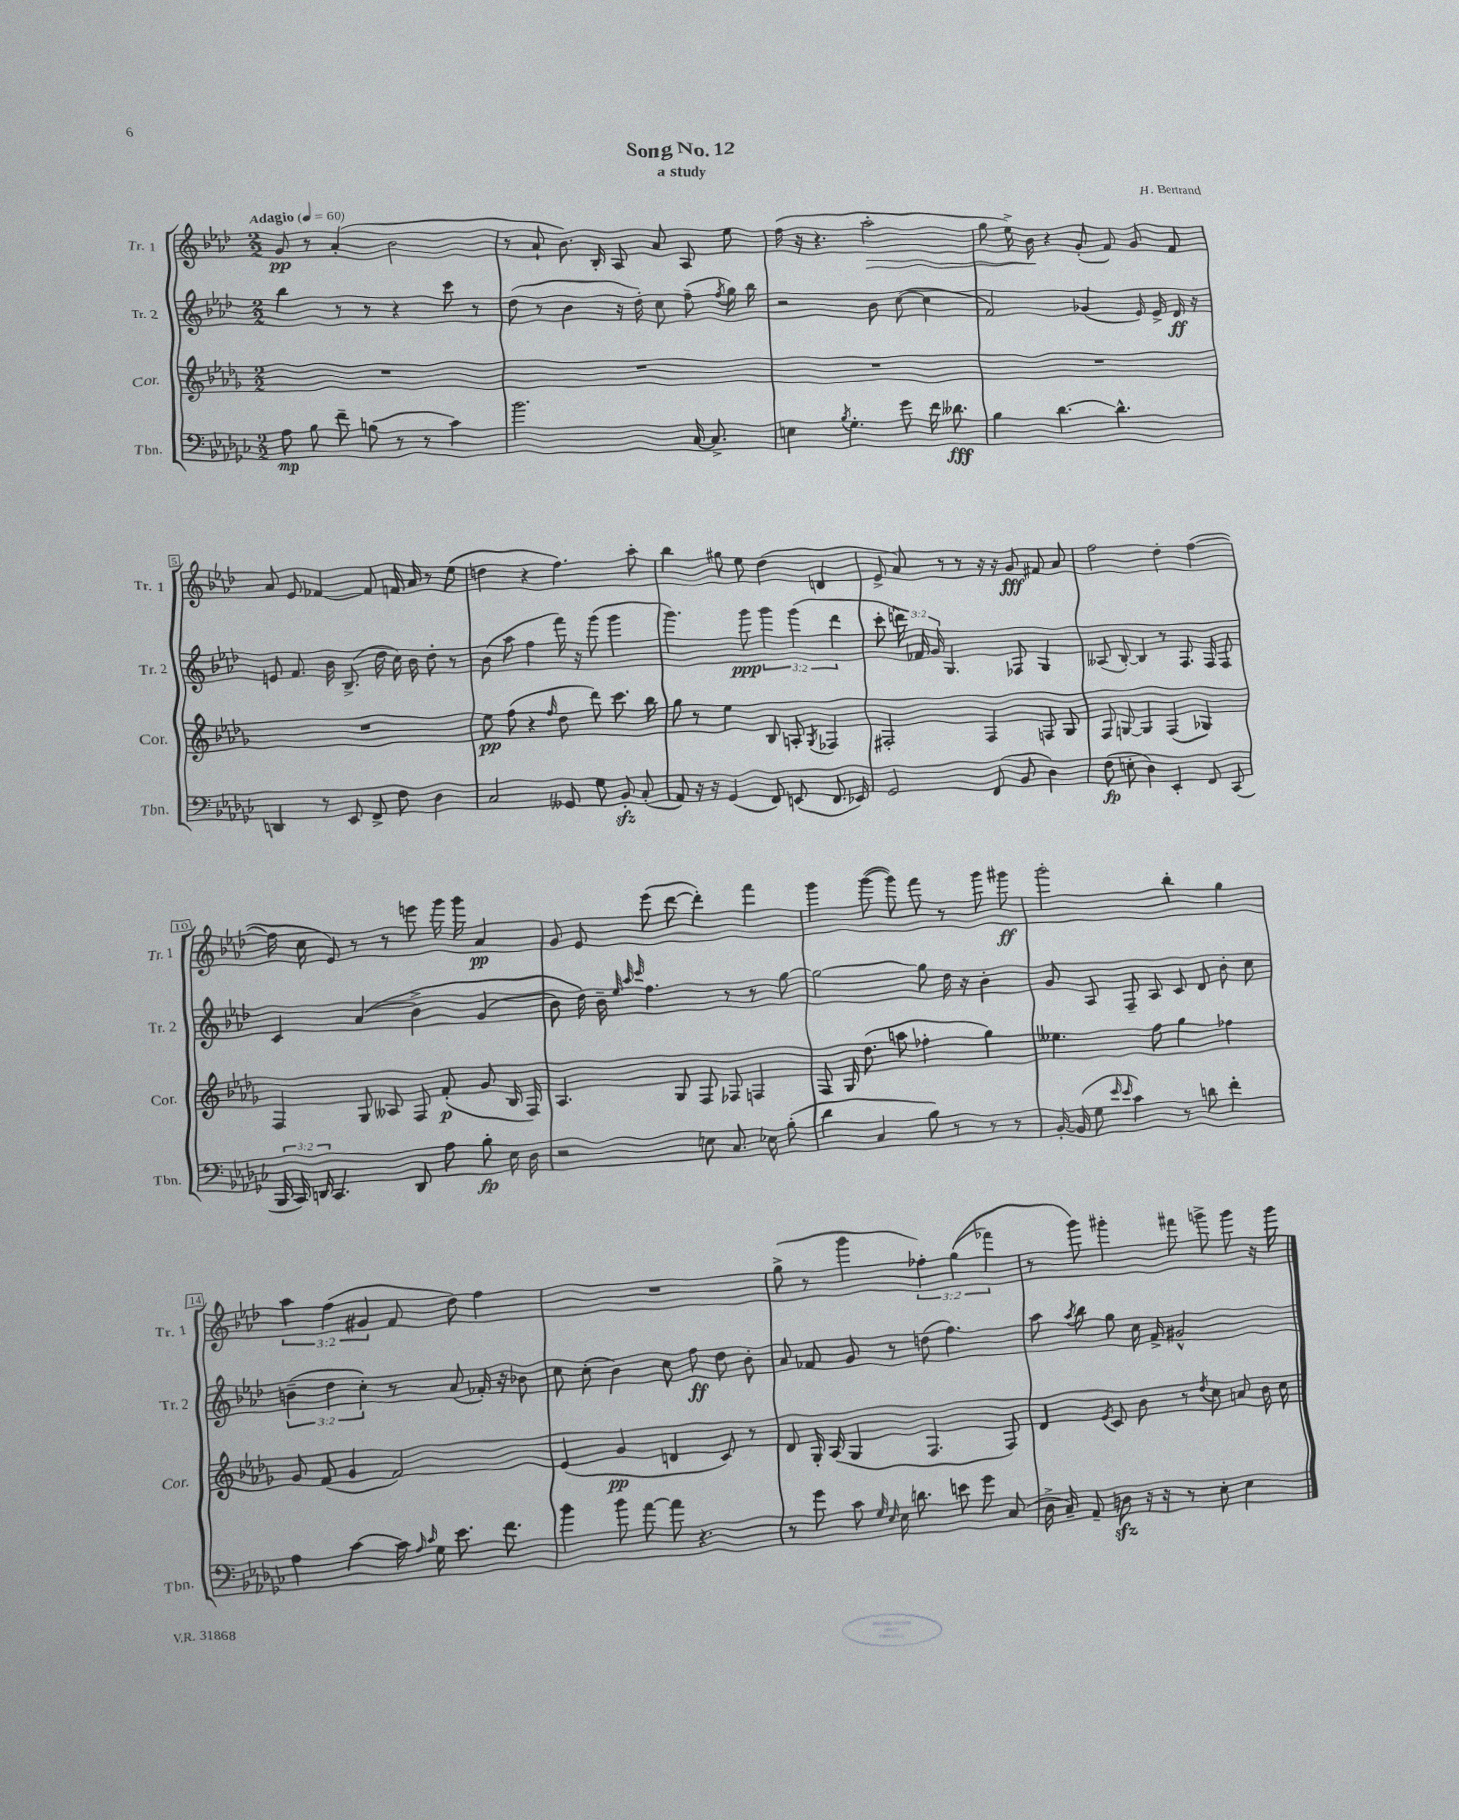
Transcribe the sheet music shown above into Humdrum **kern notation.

**kern	**kern	**kern	**kern
*staff4	*staff3	*staff2	*staff1
*clefF4	*clefG2	*clefG2	*clefG2
*k[b-e-a-d-g-c-]	*k[b-e-a-d-g-]	*k[b-e-a-d-]	*k[b-e-a-d-]
*M2/2	*M2/2	*M2/2	*M2/2
*MM60	*MM60	*MM60	*MM60
8A-	1r	4bb-	8g
8B-	.	.	8r
8f~	.	8r	(4a-'
(8B	.	8r	.
8r	.	4r	2b-
8r	.	.	.
4c-)	.	8ccc	.
.	.	8r	.
=	=	=	=
2.b-	1r	(8dd-	8r
.	.	8r	8a-`
.	.	4b-	8.b-)
.	.	.	16B-'
.	.	16r	8A-
.	.	16dd-')	.
.	.	8cc	8a-
[16C-	.	(8ff~	8A-
8.C-^]	.	.	.
.	.	8qff	.
.	.	16gg)	8ee-
.	.	16bb-	.
=	=	=	=
4E	1r	2r	(16ff
.	.	.	16r
.	.	.	4.r
8qB-	.	.	.
4.G-'	.	.	.
.	.	8b-	2aa-'
8g-	.	([8cc	.
16f	.	4cc]	.
8.d--	.	.	.
=	=	=	=
4B-	1r	2f)	8gg
.	.	.	16ee-^)
.	.	.	16b-
[4.d-	.	.	4r
.	.	(4g-	(8g'
4.d-^^]	.	.	8f)
.	.	16e-)	8g
.	.	16e-^	.
.	.	16d-	8f
.	.	16r	.
=	=	=	=
4DD	1r	8e	8a-
.	.	8.f	8e-
8r	.	.	[4f-
.	.	16b-	.
8EE-	.	(8.B-^	.
8FF^	.	.	8f-]
.	.	16dd-	.
8F	.	16cc)	16f
.	.	16b-	16a-
4D-	.	8dd-'	8r
.	.	8r	(8ee-
=	=	=	=
2C-	8ee-	(8b-	4dd
.	(8ff	8aa-	.
.	4r	4ff	4r
.	16qqff	.	.
8GG--	8dd-	16fff)	4.ff)
.	.	16r	.
8G-	8ddd-)	(8ggg	.
8BB-'	8.ccc	4ggg	.
(8C-'	.	.	8aa-'
.	16bb-	.	.
=	=	=	=
8AA-)	8gg-	4.ggg)	4bb-
16r	8r	.	.
16r	.	.	.
(4GG-	4ee-	.	8gg#
.	.	8ggg	8ee-
8FF)	8B-	6ggg	(4dd-
(8EE	8A'	.	.
.	.	(6ggg	.
.	8qG-	.	.
8.FF	4F-	.	4d
.	.	6ddd-	.
16EE-)	.	.	.
=	=	=	=
2GG-	2F#'	8ccc'	8e-^
.	.	24ddd)	8a-)
.	.	24f-	.
.	.	24g	.
.	.	4.G	8r
.	.	.	8r
(8FF	4F#	.	16r
.	.	.	16r
8BB-	.	8F-	8g
4D-)	8F	4G	8f#
.	8G-	.	8a-
=	=	=	=
(8F	8F	(8A--	2ff
8E'	[8G	[8B-')	.
4D-)	4G]	4B-]	.
4EE-'	(4F	8r	4dd-'
.	.	8.F	.
8FF	4G-)	.	([4ff
.	.	16F	.
(8CC-	.	8F	.
=	=	=	=
24BBB-	4F	4c	16ff]
24CC-)	.	.	.
.	.	.	16cc
24DD	.	.	.
4.CC-	.	.	8e-)
.	8G-	&((4a-	8r
.	8A--	.	8r
8DD	8F	4b-^)	8eee
8A-	(8f'	.	16ggg
.	.	.	16ggg
8B-'	8g-	(4g	4a-
16E-	16B-	.	.
16D-	16F)	.	.
=	=	=	=
2r	4.A-	8b-)	8g
.	.	16dd-&)	8e-
.	.	16b-~	.
.	.	32qqee-	.
.	.	32qqaa-	.
.	.	32qqccc	.
.	.	4.ff	(8eee-
.	8G-	.	[8ddd-
8E	8F	.	4ddd-'])
8.C-	8F-	8r	.
.	4F	8r	4fff
16E-	.	.	.
(8B-'	.	[8gg	.
=	=	=	=
4d-	8F	2gg_	4ggg
.	16G-	.	.
.	(8.dd-	.	.
4C-	.	.	([8ggg
.	8aa	.	8ggg])
8B-)	4ff-'	8gg]	8fff
8r	.	16dd-	8r
.	.	16r	.
8r	4gg-)	4b-'	8ggg
8r	.	.	8ggg#
=	=	=	=
[16BB-'	4.ee--	8g	2ggg'
(16BB-]	.	.	.
8G-	.	8A-	.
16qqe-	.	.	.
16qqe-	.	.	.
4c-)	.	8F~	.
.	8ff	8A-	.
8r	4gg-	8c	4bb-'
8d	.	8d-	.
4f'	4ff-	8b-'	4gg
.	.	8cc	.
=	=	=	=
4A-	8g-	(6b~	6aa-
.	(8f	.	.
.	.	6dd-	(6ff
[4c-	4g-	.	.
.	.	6cc')	6g#
16c-]	2f)	8r	8f
16qqA-	.	.	.
16qqc-	.	.	.
16G-	.	.	.
8.e-	.	(8a-	8dd-)
.	.	16f-')	4ff
8.f	.	16r	.
.	.	8b-	.
=	=	=	=
4b-	(4e-	8cc	1r
.	.	(8cc'	.
8b-	4g-	4b-)	.
[8a-	.	.	.
8a-]	4d	8cc	.
4.r	.	8ff	.
.	8c)	8dd-	.
.	8r	8b-'	.
=	=	=	=
8r	8d-	8a-	(8gg^
8g-	16G-'	8f-	8r
.	(16A-	.	.
8c-	4G-	8g	4ggg
16qqG-	.	.	.
16qqE-	.	.	.
16E-	.	8r	.
8.d	.	.	.
.	4.F	(8dd	6ff-')
8e	.	4.ff)	.
.	.	.	&((6gg
8g-	.	.	.
.	.	.	6fff-)
(8C-	8F)	.	.
=	=	=	=
16D-^	4d-	8aa-	8r
16C-~)	.	.	.
.	.	8qaa-	.
8AA-~	.	8bb-	8ggg&)
.	8qe-	.	.
8D	8c	8gg	4ggg#'
16r	8b-	16cc	.
16r	.	16f^	.
8r	8r	2g#^^	8fff#
.	8qdd-	.	.
8E-'	8cc	.	8ggg^
4E-	8a	.	8ggg
.	16b-	.	16r
.	16cc	.	16ggg
==	==	==	==
*-	*-	*-	*-
